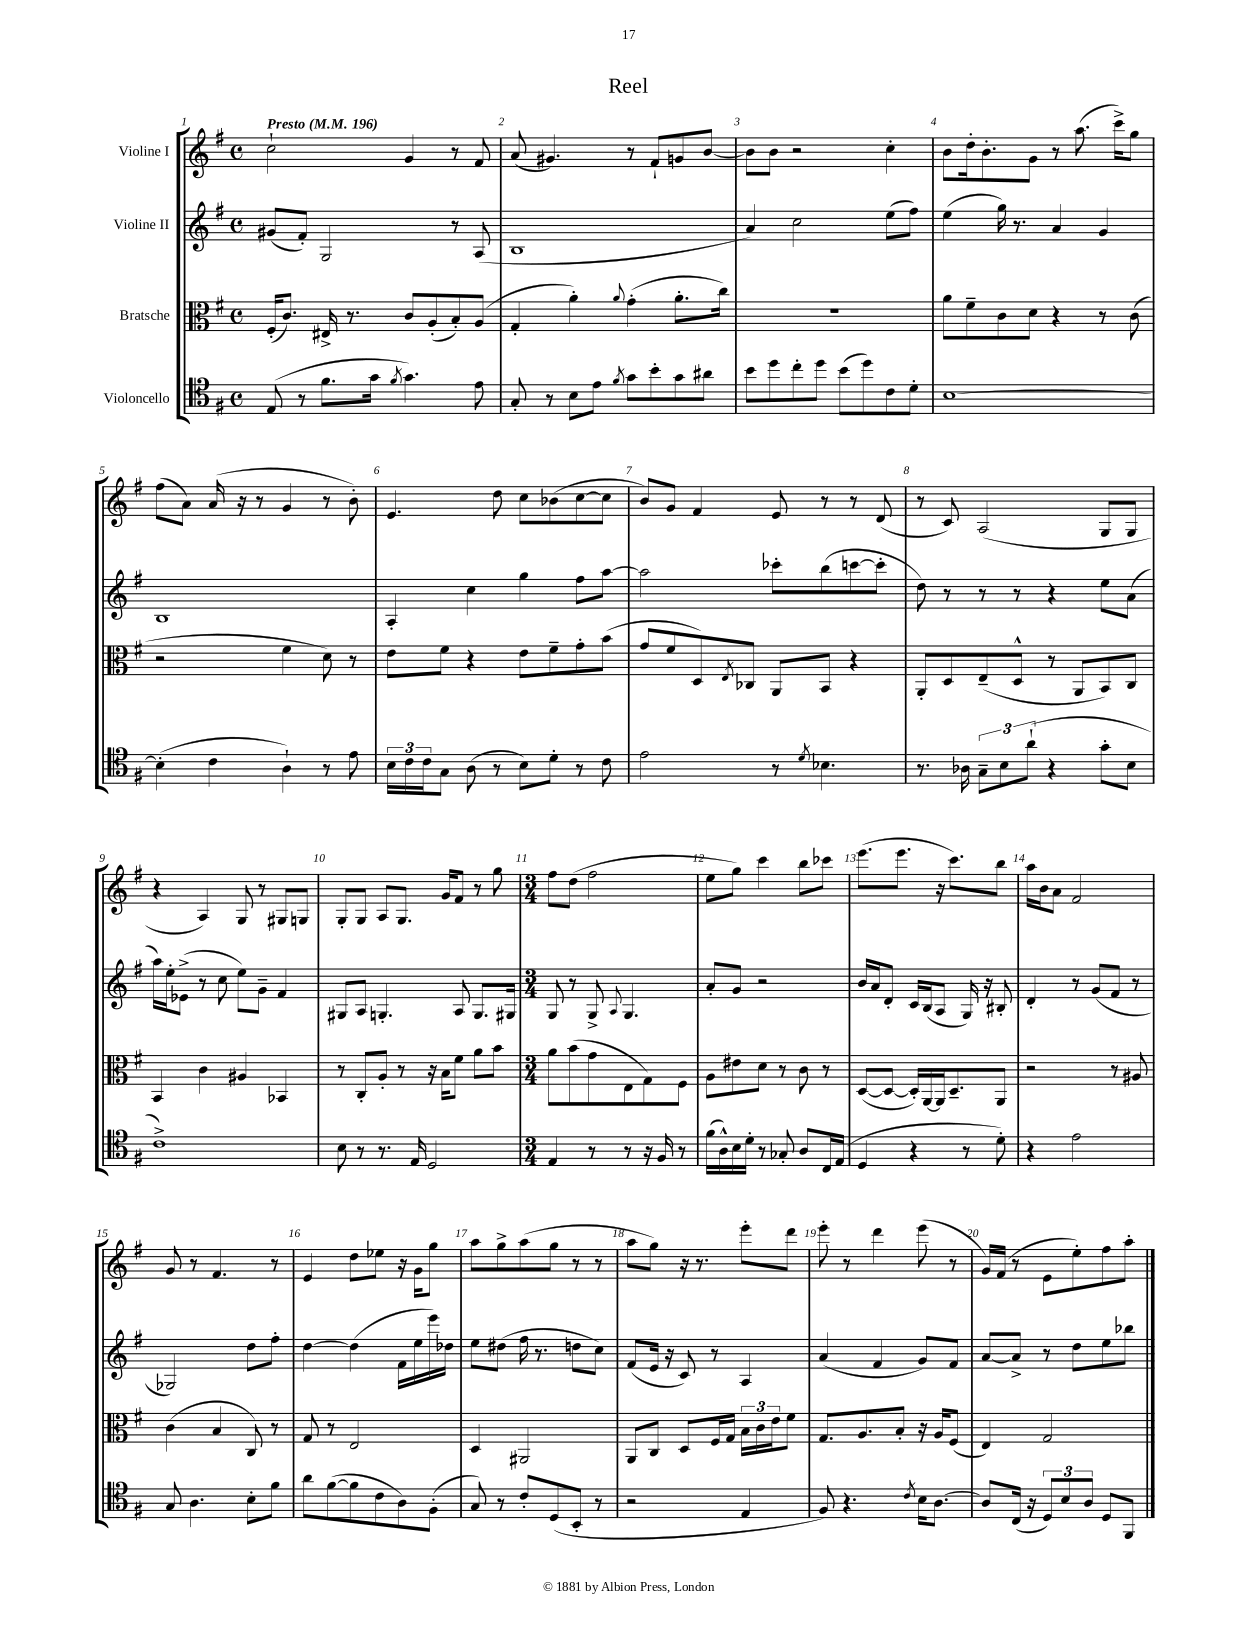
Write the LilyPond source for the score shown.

\header { title = "Reel" }
<<
\new StaffGroup <<
\new Staff = "s0" \with { instrumentName = "Violine I" } {
    \clef treble \key g \major \defaultTimeSignature \time 4/4 \tempo "Presto" 4 = 196
    c''2-! g'4 r8 fis'8 |
    a'8( gis'4.) r8 fis'8-! g'8 b'8~ |
    b'8 b'8 r2 c''4-. |
    b'8 d''16-. b'8.-. g'8 r8 a''8.( c'''16->) g''8 |
    fis''8( a'8) a'16( r16 r8 g'4 r8 b'8-.) |
    e'4. d''8 c''8 bes'8( c''8~ c''8 |
    b'8) g'8 fis'4 e'8 r8 r8 d'8( |
    r8 c'8) a2( g8 g8 |
    r4 a4) g8 r8 gis8 g8 |
    g8-. g8 a8 g8. g'16 fis'8 r8 g''8 |
    \numericTimeSignature \time 3/4 fis''8 d''8( fis''2 |
    e''8 g''8) c'''4 b''8 ces'''8 |
    e'''8.( e'''8. r16 c'''8.) b''8 |
    a''16 b'16 a'8 fis'2 |
    g'8 r8 fis'4. r8 |
    e'4 d''8 ees''8 r16 g'16 g''8 |
    a''8 g''8-> a''8( g''8 r8 r8 |
    a''8 g''8) r16 r8. e'''8-. d'''8 |
    e'''8-. r8 d'''4 e'''8( r8 |
    g'16) fis'16( r8 e'8 e''8-.) fis''8 a''8-. \bar "|." |
}
\new Staff = "s1" \with { instrumentName = "Violine II" } {
    \clef treble \key g \major \defaultTimeSignature \time 4/4
    gis'8( fis'8-.) g2 r8 a8( |
    b1 |
    a'4) c''2 e''8( fis''8) |
    e''4( g''16) r8. a'4 g'4 |
    b1 |
    a4-. c''4 g''4 fis''8 a''8~ |
    a''2 ces'''8-. b''8( c'''8~ c'''8-. |
    d''8) r8 r8 r8 r4 e''8 a'8( |
    a''16) e''16-. ees'8->( r8 c''8 e''8) g'8-- fis'4 |
    gis8 a8 g4.-. a8 g8. gis16 |
    \numericTimeSignature \time 3/4 g8 r8 g8-> \appoggiatura { a8 } g4. |
    a'8-. g'8 r2 |
    b'16 a'16 d'8-. c'16 b16( a8 g16) r16 bis8-. |
    d'4-. r8 g'8( fis'8 r8 |
    ges2) d''8 fis''8-. |
    d''4~ d''4( fis'16 e''16 e'''16) des''16 |
    e''8 dis''8( fis''16 r8. d''8 c''8) |
    fis'8( e'16 r16 c'8) r8 a4 |
    a'4( fis'4 g'8) fis'8 |
    a'8~ a'8-> r8 d''8 e''8 bes''8 \bar "|." |
}
\new Staff = "s2" \with { instrumentName = "Bratsche" } {
    \clef alto \key g \major \defaultTimeSignature \time 4/4
    fis16-.( c'8.) eis16-> r8. c'8 a8-.( b8-.) a8( |
    g4-. a'4-.) \appoggiatura { a'8 } g'4-.( a'8.-. c''16) |
    R1 |
    a'8 fis'8-- c'8 d'8 r4 r8 c'8( |
    r2 fis'4 d'8) r8 |
    e'8 fis'8 r4 e'8 fis'8-- g'8-. b'8( |
    g'8 fis'8 d8) \acciaccatura { e8 } ces8 a,8 b,8 r4 |
    a,8-. d8 e8--( d8-^ r8 a,8 b,8) c8 |
    b,4 c'4 ais4 bes,4 |
    r8 c8-. a8-. r8 r16 b16 fis'8 a'8 b'8 |
    \numericTimeSignature \time 3/4 a'8 b'8( g'8 e8 g8) fis8 |
    a8 eis'8 d'8 r8 c'8 r8 |
    d8~( d8~ d16-.) a,16~ a,16 d8.-- a,8 |
    r2 r8 ais8 |
    c'4( b4 c8) r8 |
    g8 r8 e2 |
    d4 ais,2 |
    a,8 c8 d8 fis16 g16 \tuplet 3/2 { b16 c'16 e'16 } fis'8 |
    g8. a8. b8-. r16 a16 fis8( |
    e4) g2 \bar "|." |
}
\new Staff = "s3" \with { instrumentName = "Violoncello" } {
    \clef tenor \key g \major \defaultTimeSignature \time 4/4
    e8( r8 fis'8. g'16 \acciaccatura { fis'8 } g'4.) e'8 |
    g8-. r8 b8 e'8 \acciaccatura { fis'8 } g'8 b'8-. g'8 ais'8 |
    b'8 d''8 c''8-. d''8 b'8( d''8) c'8 d'8-. |
    b1~ |
    b4-.( c'4 a4-!) r8 e'8 |
    \tuplet 3/2 { b16 c'16 c'16 } g8 a8( r8 b8) d'8-. r8 c'8 |
    e'2 r8 \acciaccatura { d'8 } bes4. |
    r8. aes16 \tuplet 3/2 { g8-- b8 a'8-!( } r4 g'8-. b8 |
    c'1->) |
    b8 r8 r8. e16 d2 |
    \numericTimeSignature \time 3/4 e4 r8 r8 r16 fis16 r8 |
    fis'16( a16-^) b16 d'16-. r8 ges8-. a8 c16 e16( |
    d4 r4 r8 d'8-.) |
    r4 e'2 |
    g8 a4. b8-. fis'8 |
    a'8 fis'8~( fis'8 c'8 a8) fis8-.( |
    g8) r8 c'8-. d8( b,8-. r8 |
    r2 e4 |
    fis8) r4. \acciaccatura { c'8 } b16 a8.~ |
    a8 c16( r16 \tuplet 3/2 { d8) b8 a8 } d8 fis,8 \bar "|." |
}
>>
>>
\layout { \context { \Score \override BarNumber.break-visibility = ##(#f #t #t) barNumberVisibility = #all-bar-numbers-visible } }
